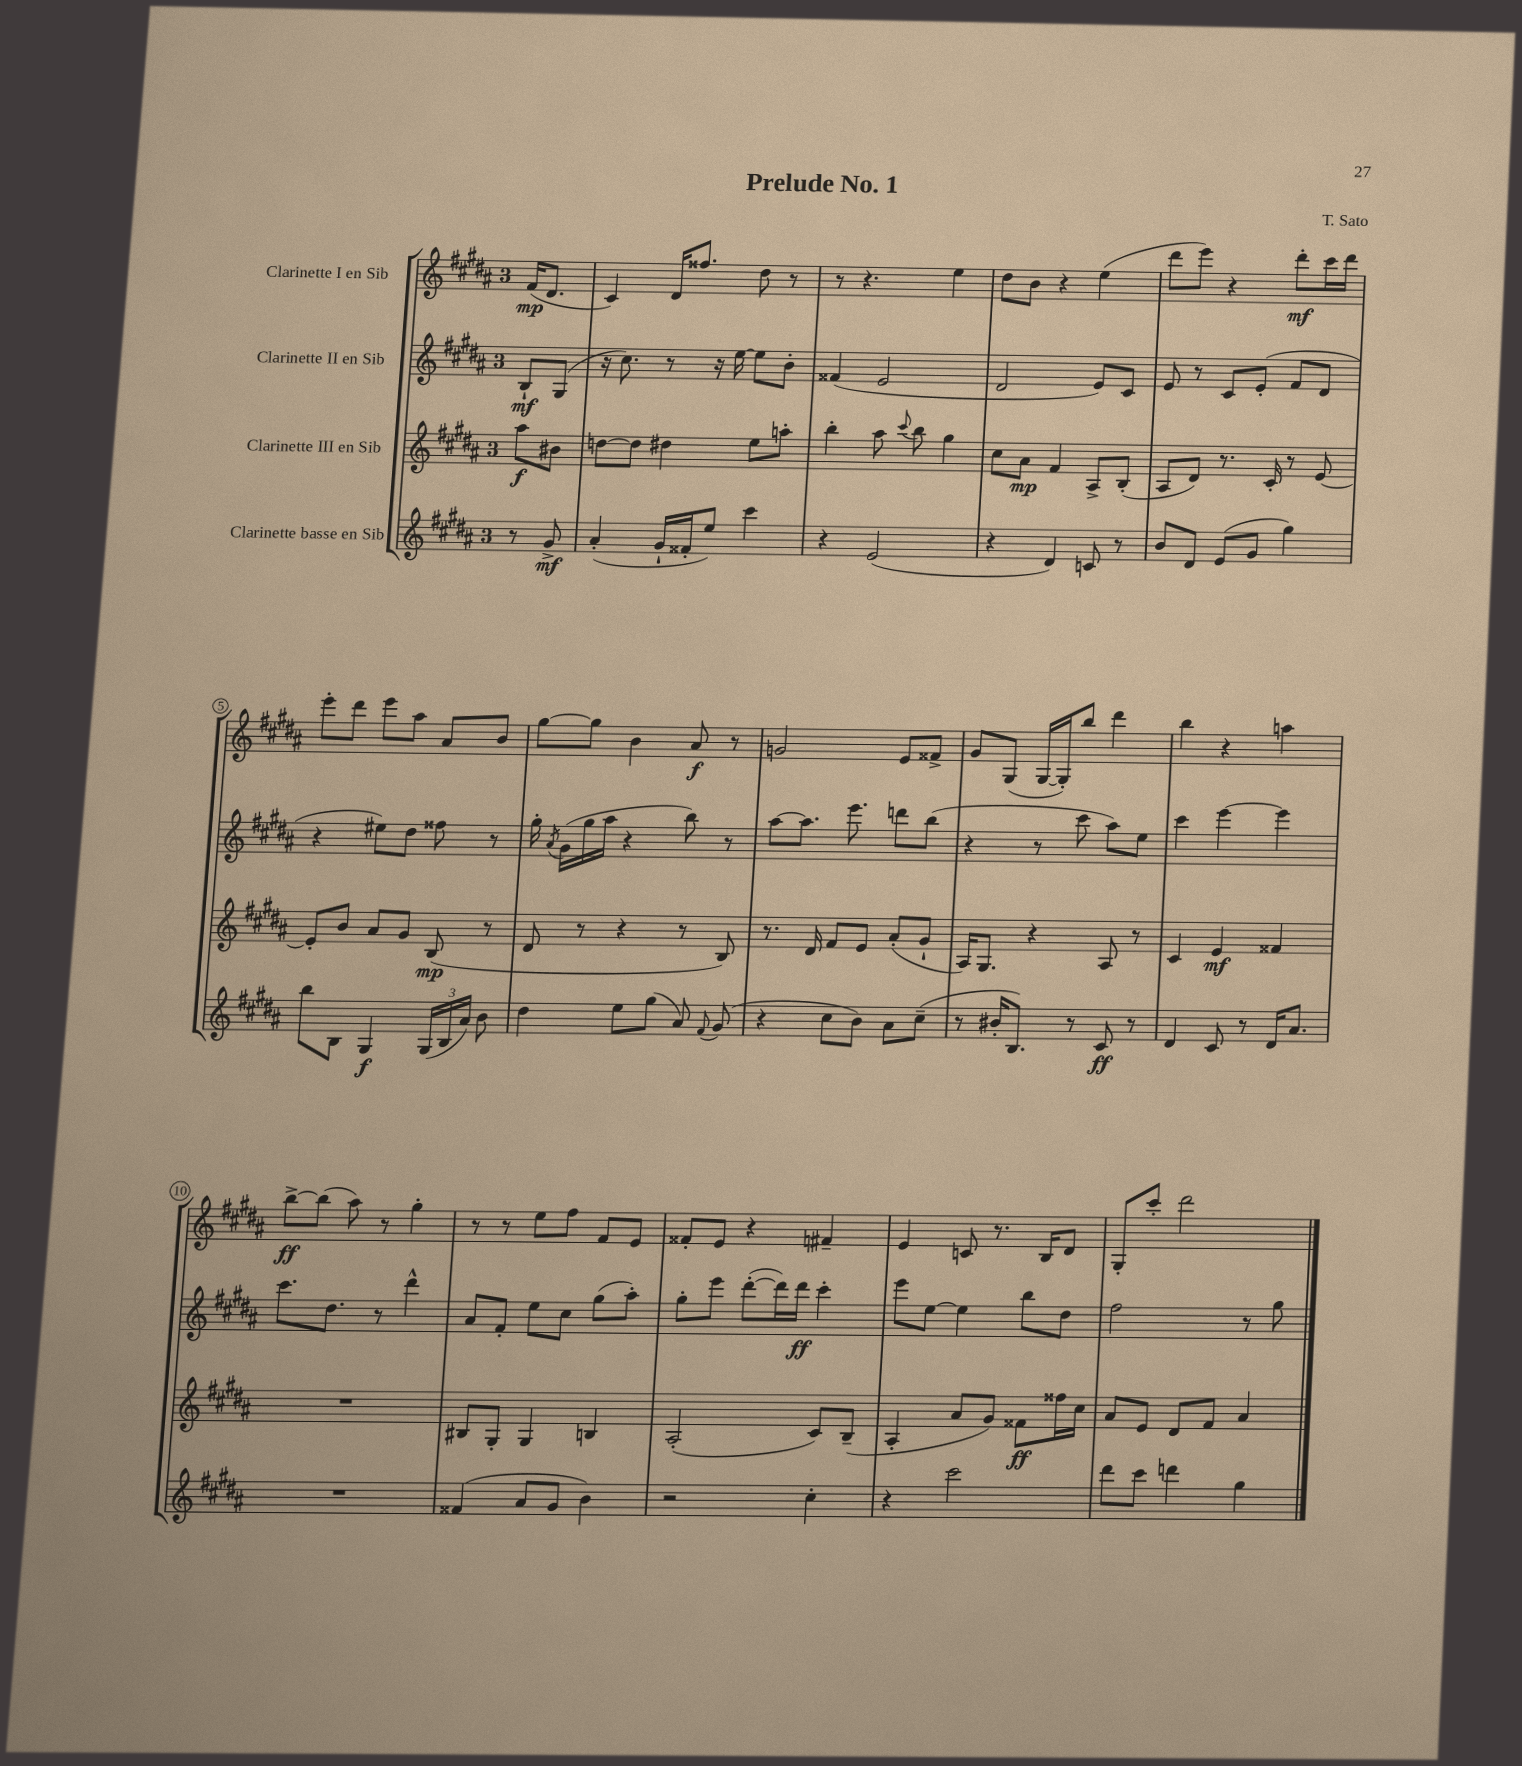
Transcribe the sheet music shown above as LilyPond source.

\header { title = "Prelude No. 1" composer = "T. Sato" }
<<
\new StaffGroup <<
\new Staff = "s0" \with { instrumentName = "Clarinette I en Sib" } {
    \clef treble \key b \major \once \override Staff.TimeSignature.style = #'single-digit \time 3/4 \partial 4
    \autoBeamOff fis'16[\mp( dis'8.] |
    cis'4) dis'16[ fisis''8.] dis''8 r8 |
    r8 r4. e''4 |
    dis''8[ b'8] r4 e''4( |
    dis'''8[ e'''8]) r4 dis'''8[-.\mf cis'''16 dis'''16] |
    e'''8[-. dis'''8] e'''8[ ais''8] ais'8[ b'8] |
    gis''8[~ gis''8] b'4 ais'8\f r8 |
    g'2 e'8[ fisis'8]-> |
    gis'8[ gis8]( gis16[~ gis16-.) b''8] dis'''4 |
    b''4 r4 a''4 |
    b''8[~->\ff b''8]( ais''8) r8 gis''4-. |
    r8 r8 e''8[ fis''8] fis'8[ e'8] |
    fisis'8[-. e'8] r4 fis'4-- |
    e'4 c'8 r8. b16[ dis'8] |
    gis8[-. cis'''8]-. dis'''2 \bar "|." |
}
\new Staff = "s1" \with { instrumentName = "Clarinette II en Sib" } {
    \clef treble \key b \major \once \override Staff.TimeSignature.style = #'single-digit \time 3/4 \partial 4
    \autoBeamOff b8[-!\mf gis8]( |
    r16 cis''8.) r8 r16 e''16~ e''8[ b'8]-. |
    fisis'4( e'2 |
    dis'2 e'8[) cis'8] |
    e'8 r8 cis'8[ e'8]-.( fis'8[ dis'8] |
    r4 eis''8[) dis''8] fisis''8 r8 |
    gis''16-. \acciaccatura { ais'8 } gis'16[( gis''16 ais''16] r4 b''8) r8 |
    ais''8[~ ais''8.] e'''8. d'''8[ b''8]( |
    r4 r8 cis'''8 ais''8[) e''8] |
    cis'''4 e'''4~ e'''4 |
    cis'''8.[ dis''8.] r8 dis'''4-^ |
    ais'8[ fis'8]-. e''8[ cis''8] gis''8[( ais''8]-.) |
    gis''8[-. e'''8] dis'''8[~-.( dis'''16) dis'''16]\ff cis'''4-. |
    e'''8[ e''8]~ e''4 b''8[ dis''8] |
    fis''2 r8 gis''8 \bar "|." |
}
\new Staff = "s2" \with { instrumentName = "Clarinette III en Sib" } {
    \clef treble \key b \major \once \override Staff.TimeSignature.style = #'single-digit \time 3/4 \partial 4
    \autoBeamOff ais''8[\f bis'8] |
    d''8[~ d''8] dis''4 e''8[ a''8]-. |
    b''4-. ais''8 \appoggiatura { cis'''8 } b''8 gis''4 |
    cis''8[ ais'8]\mp fis'4 ais8[-> b8]-.( |
    ais8[ dis'8]) r8. cis'16-. r8 e'8~ |
    e'8[-. b'8] ais'8[ gis'8] b8\mp( r8 |
    dis'8 r8 r4 r8 b8) |
    r8. dis'16 fis'8[ e'8] ais'8[-.( gis'8]-! |
    ais16[) gis8.] r4 ais8 r8 |
    cis'4 e'4\mf fisis'4 |
    R2. |
    bis8[ gis8]-. gis4 b4 |
    ais2-.( cis'8[) b8]--( |
    ais4-. ais'8[ gis'8]) fisis'8[\ff fisis''16 cis''16] |
    ais'8[ e'8] dis'8[ fis'8] ais'4 \bar "|." |
}
\new Staff = "s3" \with { instrumentName = "Clarinette basse en Sib" } {
    \clef treble \key b \major \once \override Staff.TimeSignature.style = #'single-digit \time 3/4 \partial 4
    \autoBeamOff r8 gis'8->\mf |
    ais'4-.( gis'16[-! fisis'16-. e''8]) cis'''4 |
    r4 e'2( |
    r4 dis'4) c'8 r8 |
    b'8[ dis'8] e'8[( gis'8] gis''4) |
    b''8[ b8] gis4\f \tuplet 3/2 { gis16[( b16 ais'16]) } b'8 |
    dis''4 e''8[ gis''8]( ais'8) \appoggiatura { fis'8 } gis'8( |
    r4 cis''8[ b'8]) ais'8[ cis''8]--( |
    r8 bis'16[-. b8.]) r8 cis'8\ff r8 |
    dis'4 cis'8 r8 dis'16[ ais'8.] |
    R2. |
    fisis'4( ais'8[ gis'8] b'4) |
    r2 cis''4-. |
    r4 cis'''2 |
    dis'''8[ cis'''8] d'''4 gis''4 \bar "|." |
}
>>
>>
\layout { \context { \Score \override BarNumber.stencil = #(make-stencil-circler 0.1 0.3 ly:text-interface::print) } }
